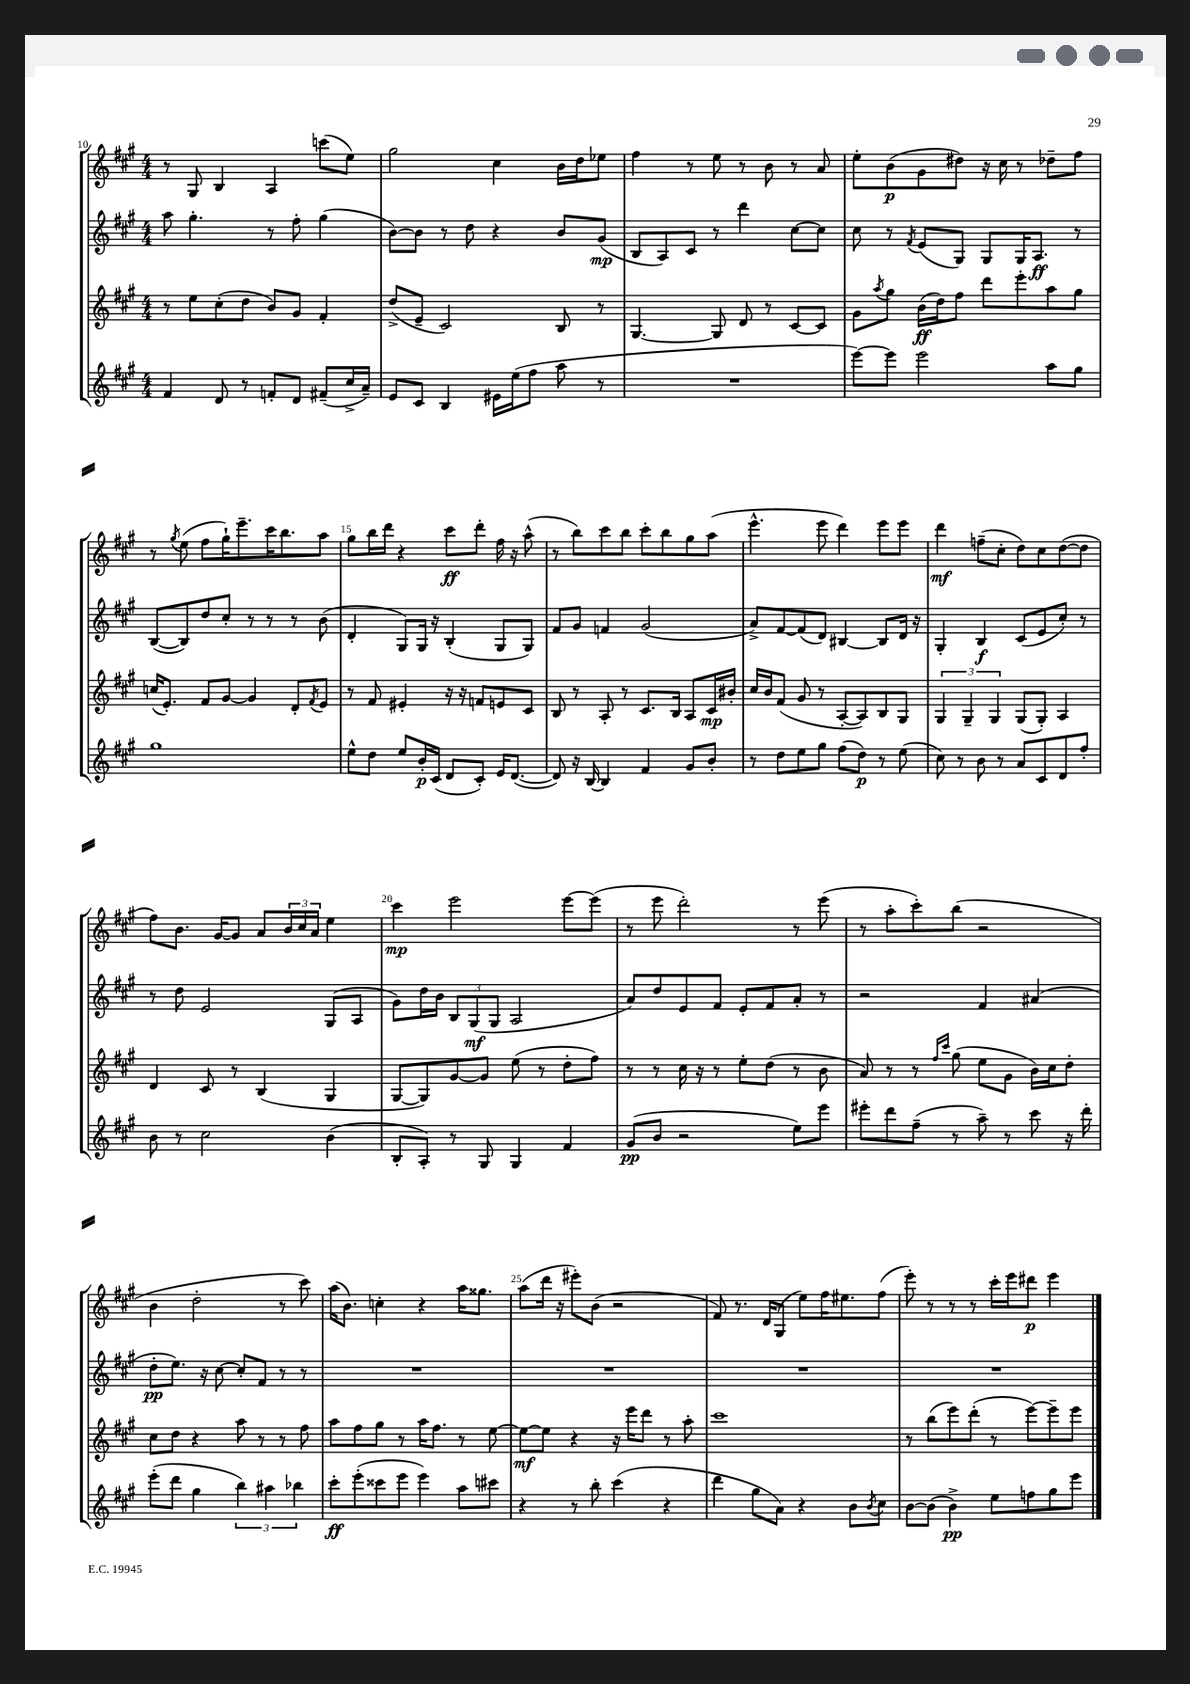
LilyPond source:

<<
\new StaffGroup <<
\new Staff = "s0" {
    \clef treble \key a \major \numericTimeSignature \time 4/4
    r8 gis8 b4 a4 c'''8( e''8) |
    gis''2 cis''4 b'16 d''16 ees''8 |
    fis''4 r8 e''8 r8 b'8 r8 a'8 |
    e''8-. b'8\p( gis'8 dis''8) r16 cis''16 r8 des''8-- fis''8 |
    r8 \acciaccatura { gis''8 } e''8( fis''8 gis''16-!) e'''8.-- cis'''16 b''8. a''8 |
    gis''8 b''16 d'''16 r4 cis'''8\ff d'''8-. fis''16 r16 a''8-^( |
    r8 b''8) cis'''8 b''8 cis'''8-. b''8 gis''8 a''8( |
    e'''4.-^ e'''8 d'''4) e'''8 e'''8 |
    d'''4\mf f''8--( cis''8-. d''8) cis''8 d''8~( d''8 |
    fis''8) b'8. gis'16~ gis'8 a'8 \tuplet 3/2 { b'16 cis''16 a'16 } e''4 |
    cis'''4\mp e'''2 e'''8~ e'''8( |
    r8 e'''8 d'''2-.) r8 e'''8( |
    r8 a''8-. cis'''8-.) b''8( r2 |
    b'4 d''2-. r8 cis'''8) |
    a''16( b'8.) c''4-. r4 a''16 gisis''8. |
    a''8( d'''16 r16 eis'''8-.) b'8( r2 |
    fis'8) r8. d'16 gis8( e''8) fis''16 eis''8. fis''8( |
    e'''8-.) r8 r8 r8 cis'''16-. e'''16 dis'''8\p e'''4 \bar "|." |
}
\new Staff = "s1" {
    \clef treble \key a \major \numericTimeSignature \time 4/4
    a''8 gis''4.-. r8 fis''8-. gis''4( |
    b'8~) b'8 r8 d''8 r4 b'8 gis'8\mp( |
    b8 a8) cis'8 r8 d'''4 cis''8~ cis''8 |
    cis''8 r8 \acciaccatura { fis'8 } e'8( gis8) gis8 gis16 a8.\ff r8 |
    b8~( b8) d''8 cis''8-. r8 r8 r8 b'8( |
    d'4-. gis8) gis16 r16 b4-.( gis8 gis8) |
    fis'8 gis'8 f'4 gis'2( |
    a'8->) fis'8~ fis'8( d'8) bis4~ bis8 d'16 r16 |
    gis4-. b4\f cis'8( e'8 cis''8-.) r8 |
    r8 d''8 e'2 gis8( a8 |
    gis'8) d''16 b'16 \tuplet 3/2 { b8 gis8\mf( gis8 } a2 |
    a'8) d''8 e'8 fis'8 e'8-. fis'8 a'8-. r8 |
    r2 fis'4 ais'4( |
    d''8-.\pp e''8.) r16 cis''8~ cis''8-. fis'8 r8 r8 |
    R1 |
    R1 |
    R1 |
    R1 \bar "|." |
}
\new Staff = "s2" {
    \clef treble \key a \major \numericTimeSignature \time 4/4
    r8 e''8 cis''8-.( d''8 b'8) gis'8 fis'4-. |
    d''8->( e'8-- cis'2) b8 r8 |
    gis4.~ gis8 d'8 r8 cis'8~ cis'8 |
    gis'8 \acciaccatura { a''8 } gis''8 b'16\ff( d''16) fis''8 d'''8 e'''8-. a''8 gis''8 |
    c''16( e'8.-.) fis'8 gis'8~ gis'4 d'8-. \acciaccatura { fis'8 } e'8 |
    r8 fis'8 eis'4-. r16 r16 f'8 e'8 cis'8 |
    b8 r8 a8-. r8 cis'8. b16 a8 cis'16\mp bis'16-. |
    cis''16 b'16 fis'8( gis'8 r8 a8~-. a8) b8 gis8 |
    \tuplet 3/2 { gis4 gis4-- gis4 } gis8( gis8-.) a4 |
    d'4 cis'8 r8 b4( gis4 |
    gis8~ gis8) gis'8~ gis'8 e''8( r8 d''8-. fis''8) |
    r8 r8 cis''16 r16 r8 e''8-. d''8( r8 b'8 |
    a'8) r8 r8 \grace { fis''16 cis'''16 } gis''8( e''8 gis'8 b'16) cis''16 d''8-. |
    cis''8 d''8 r4 a''8 r8 r8 fis''8 |
    a''8 fis''8 gis''8 r8 a''16 fis''8. r8 e''8~ |
    e''8~\mf e''8 r4 r16 e'''16 d'''8 r8 a''8-. |
    cis'''1 |
    r8 b''8( e'''8) d'''8-.( r8 e'''8~) e'''8-- e'''8 \bar "|." |
}
\new Staff = "s3" {
    \clef treble \key a \major \numericTimeSignature \time 4/4
    fis'4 d'8 r8 f'8-. d'8 fis'8--( cis''16-> a'16--) |
    e'8 cis'8 b4 eis'16 e''16( fis''8 a''8 r8 |
    R1 |
    e'''8~) e'''8 e'''2 a''8 gis''8 |
    gis''1 |
    e''8-^ d''8 e''8 b'16-.\p cis'16( d'8 cis'8-.) e'16 d'8.~( |
    d'8) r16 b16~ b4 fis'4 gis'8 b'8-. |
    r8 d''8 e''8 gis''8 fis''8( d''8\p) r8 e''8( |
    cis''8) r8 b'8 r8 a'8 cis'8 d'8 fis''8-. |
    b'8 r8 cis''2 b'4( |
    b8-. a8-.) r8 gis8 gis4 fis'4 |
    gis'8\pp( b'8 r2 e''8) e'''8 |
    eis'''8-. d'''8 fis''8--( r8 a''8--) r8 cis'''8 r16 d'''16-. |
    e'''8-.( d'''8 gis''4 \tuplet 3/2 { b''4) ais''4 bes''4 } |
    cis'''8-.\ff e'''8-.( cisis'''8 e'''8 e'''4) a''8 cis'''8 |
    r4 r8 b''8-. cis'''4( r4 |
    d'''4 gis''8 a'8) r4 b'8 \acciaccatura { b'8 } cis''8 |
    b'8~ b'8( b'4->\pp) e''8 f''8 gis''8 e'''8 \bar "|." |
}
>>
>>
\layout { \context { \Score currentBarNumber = #10 \override BarNumber.break-visibility = ##(#f #t #t) barNumberVisibility = #(every-nth-bar-number-visible 5) } }
